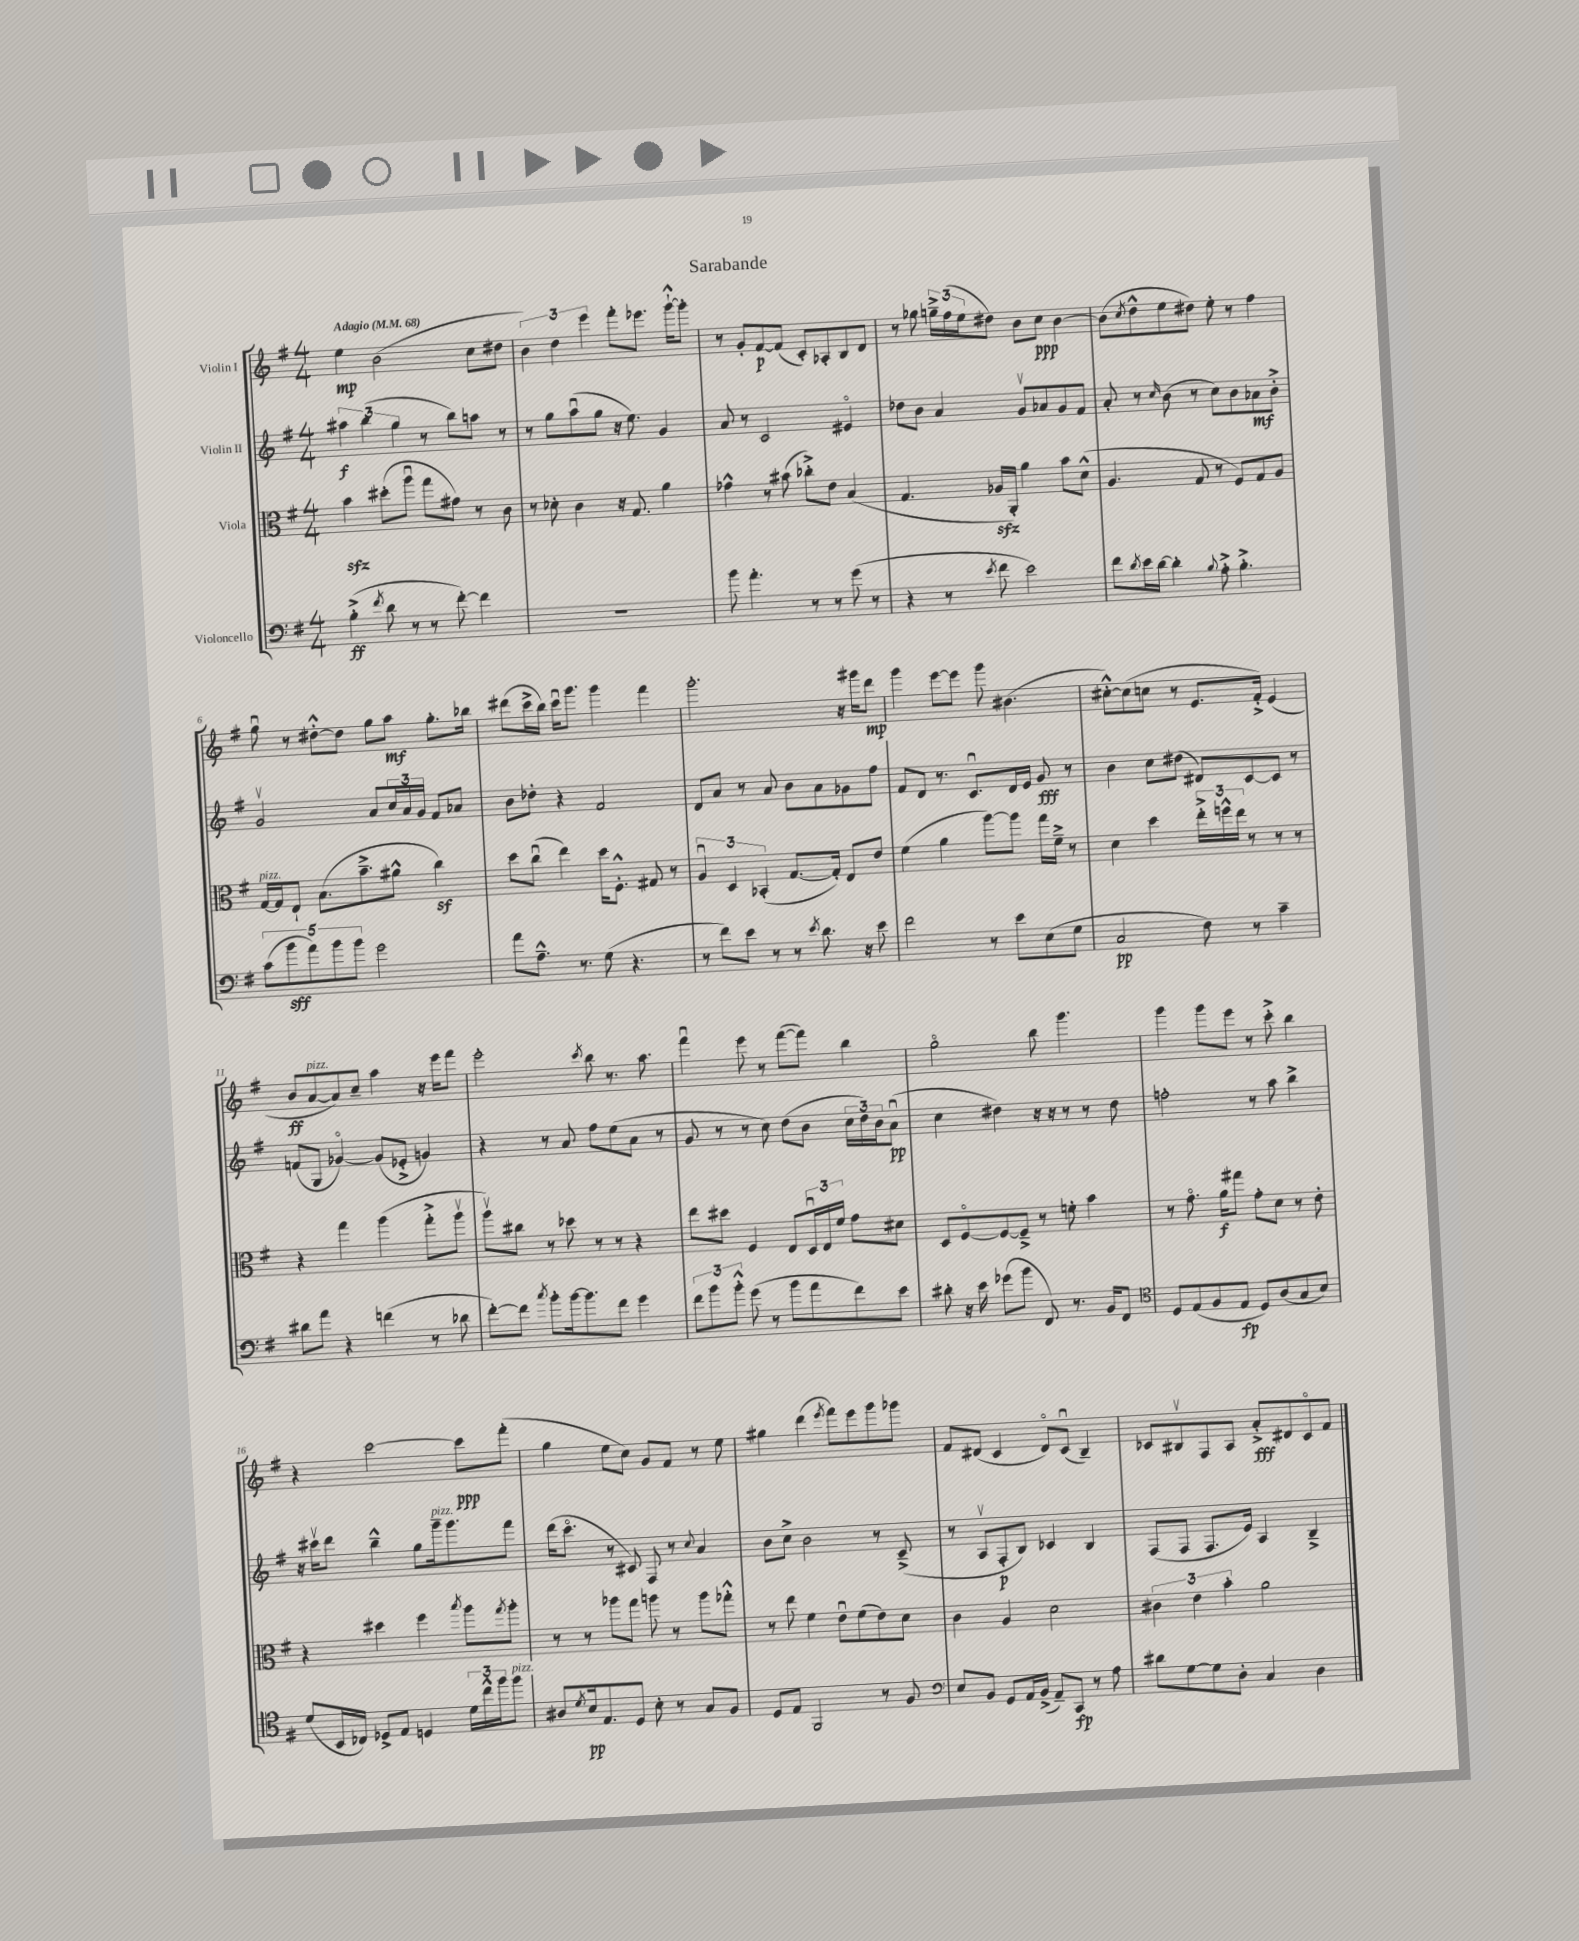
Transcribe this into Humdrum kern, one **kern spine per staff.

**kern	**kern	**kern	**kern
*staff4	*staff3	*staff2	*staff1
*clefF4	*clefC3	*clefG2	*clefG2
*k[f#]	*k[f#]	*k[f#]	*k[f#]
*M4/4	*M4/4	*M4/4	*M4/4
*MM68	*MM68	*MM68	*MM68
(4B'^	4b	6aa#	4ee
.	.	(6bb	.
8qf#	.	.	.
8d	(8dd#'	.	(2b
.	.	6gg	.
8r	8aau	.	.
8r	8gg	8r	.
[8f#')	8g#)	8bb)	.
4f#]	8r	8aa	8cc
.	8c	8r	8dd#
=	=	=	=
1r	8r	8r	6b)
.	8d-'	8gg	.
.	.	.	6dd
.	4c	(8aau	.
.	.	.	6eee
.	.	8gg	.
.	16r	16r	8fff#'
.	8.G	8.ee)	.
.	.	.	8.eee-
.	4a	4g	.
.	.	.	[16ggg`^^
.	.	.	8ggg']
=	=	=	=
8b	4g-^^	8a	8r
4.a'	.	8r	8g'
.	8r	2c	[8f#
.	(8b#	.	(8f#]
8r	8cc-'^)	.	8c')
8r	8e	.	8A-'
(8g	(4B	4e#o	8B
8r	.	.	8d
=	=	=	=
4r	4.G	8dd-	8r
.	.	8b	8gg-
8r	.	4a	24gg~^
.	.	.	(24ff#
.	.	.	24ee
8qe	.	.	.
8f#	16A-	.	8dd#)
.	16AA')	.	.
2e)	4a	8gv	8b
.	.	8a-	8cc
.	8b	8g	[4b
.	(8d^^	8f#	.
=	=	=	=
8f#	4.A	8a'	(8b]
8qd	.	.	8qcc
16e	.	8r	8dd^^
[16d	.	.	.
.	.	16qqcc	.
4d']	.	(8b	8ee
.	8G	8r	8dd#)
8qqB	.	.	.
8A'^	8r	8cc)	8ee'
4.B'^	8F#)	8b	8r
.	8G	8a-	4ff#
.	8A	8b'^	.
=	=	=	=
(10c	[16G	2gv	8ggu
.	16G]	.	.
10b	.	.	.
.	8E`	.	8r
10a)	.	.	.
.	(8.B	.	[8dd#'^^
10b	.	.	.
.	.	.	8dd#]
10b	.	.	.
.	8.b~^	.	.
2g	.	8a	8gg
.	8a#^^	24cc	8aa
.	.	24a	.
.	.	24g	.
.	4cc)	8f#	8.gg'
.	.	8a-	.
.	.	.	16bb-
=	=	=	=
8a	8dd	8b	(8ddd#
8.A~^^	(8ccu	8dd-'	16ccc^
.	.	.	16bb)
.	4ee)	4r	16cccu
8.r	.	.	8.ggg
(8G	16dd	2f#	4ggg
.	8.F#'^^	.	.
4.r	.	.	.
.	8G#	.	4fff#
.	8r	.	.
=	=	=	=
8r	6Au	8d	2.ggg'
8f#)	.	8a	.
.	6D	.	.
8e	.	8r	.
.	(6BB-'	.	.
8r	.	8a	.
8r	[8.G	8b	.
8qe	.	.	.
8.d	.	8a	.
.	16G'])	.	.
.	8E	8g-	16r
16r	.	.	16ggg#
8e	8e	8ff#	8ddd
=	=	=	=
2f#	(4f#	8f#	4ggg
.	.	8d	.
.	4a	8.r	[8eee
.	.	.	8eee]
.	.	8.cu	.
8r	[8aa)	.	8ggg
8e	8aa]	16d	(4.b#
.	.	16e	.
(8E	16gg	8g	.
.	16f#~^	.	.
8G	8r	8r	.
=	=	=	=
2C	4d	4b	[8cc#'^^)
.	.	.	(8cc#]
.	4dd	8cc	8cc
.	.	(8dd#	8r
8F#)	24ee'^	8d#)	8.e
.	24ff^^	.	.
.	24ee	.	.
8r	8r	[8c	.
.	.	.	16f#'^)
4c~	8r	8c]	(4e
.	8r	8r	.
=	=	=	=
8d#	4r	(8f	8b
8a	.	8G	[8a
4r	4gg	[4g-o)	8a])
.	.	.	8cc~
(4f	(4aa	(8g-]	4aa
.	.	8e-'^	.
8r	8gg'^	4g)	16r
.	.	.	16eee
8d-	8aav	.	8fff#
=	=	=	=
[8f#')	8aav)	4r	2eee'
8f#]	8cc#	.	.
8qcc	.	.	.
8b'	8r	8r	.
[16b	8dd-	8a	.
8.b]	.	.	.
.	.	.	8qccc
.	8r	8ff#	8bb
8f#	8r	(8ee	8.r
4g	4r	8a	.
.	.	.	8.aa
.	.	8r	.
=	=	=	=
12f#	8ee	8g	4fff#u
12b	.	.	.
.	8dd#	8r	.
12b'^^	.	.	.
(8g	4F#	8r	8eee
8r	.	8cc)	8r
8b	8E	(8dd	([8fff#
8a	24Du	8b	8fff#])
.	24E	.	.
.	24f#	.	.
8f#)	8g	24cc	4bb
.	.	24dd)	.
.	.	24b	.
8e	8d#	(8au	.
=	=	=	=
8d#'	8D	4cc	2ggo
16r	[8F#o	.	.
16e	.	.	.
(8g-	8F#_	4dd#)	.
8b	8F#~^]	.	.
8FF#)	8r	16r	8bb
.	.	16r	.
8.r	8f'	8r	4.ggg
.	4b	8r	.
16BB	.	.	.
8FF#	.	8dd#	.
=	=	=	=
*clefC4	*	*	*
8D	8r	2ff'	4ggg
(8E	8.go	.	.
8F#	.	.	8ggg
.	16a	.	.
8E	8gg#	.	8eee
8D)	8g'	8r	8r
(8A	8d	8aa	8ccc'^
8G	8r	4bb^	4bb
8B)	8e'	.	.
=	=	=	=
(8d	4r	16r	4r
.	.	16ccc#v	.
16BB	.	8ddd	.
16C-)	.	.	.
8D-^	4dd#	4bb~^^	[2ccc
8E	.	.	.
4D	4ff#	8gg	.
.	.	16ggg~	.
.	.	8.ggg	.
.	8qbb	.	.
24d	8aa	.	8ccc]
24cc^^	.	.	.
24ff#	.	.	.
.	8qgg	.	.
8ff#	8aa'	8fff#	(8fff#'
=	=	=	=
8A#	8r	(16ddd	4gg
.	.	8.ccco	.
8qd	.	.	.
16B	8r	.	.
8.E	.	.	.
.	8aa-	8r	8ee
8D	8gg	8c#)	8cc)
8B'	8aa	8F#	8g
8r	8r	8r	8f#
.	.	8qqcc	.
8G	8aa	4a	8r
8F#	8gg-'^^	.	8ee
=	=	=	=
8D	8r	8b	4gg#
8E	8ee	8cc^	.
2FF#	4f#	2b	(4ddd
.	.	.	8qeee
.	8eu	.	8fff#)
.	(8f#	.	8eee
8r	8e)	8r	8ggg
8F#	8d	(8c~^	8ggg-
=	=	=	=
*clefF4	*	*	*
8E	4c	8r	8f#
8BB	.	8Av	(8d#
8GG	4A	8F#'	4c
16AA	.	8B)	.
(16BB^	.	.	.
8AA~)	2d	4c-	8d#o)
8CC	.	.	(8cu
8r	.	4B	4B~)
8A	.	.	.
=	=	=	=
8d#	6c#	(8F#	8c-
[8G	.	8F#	8B#v
.	6e	.	.
8G]	.	8.F#	8F#
.	6b'	.	.
8D'	.	.	8A
.	.	16e)	.
4C	2a	4A	8a'^
.	.	.	8d#
4D	.	4B~^	8c-o
.	.	.	8f#
==	==	==	==
*-	*-	*-	*-
